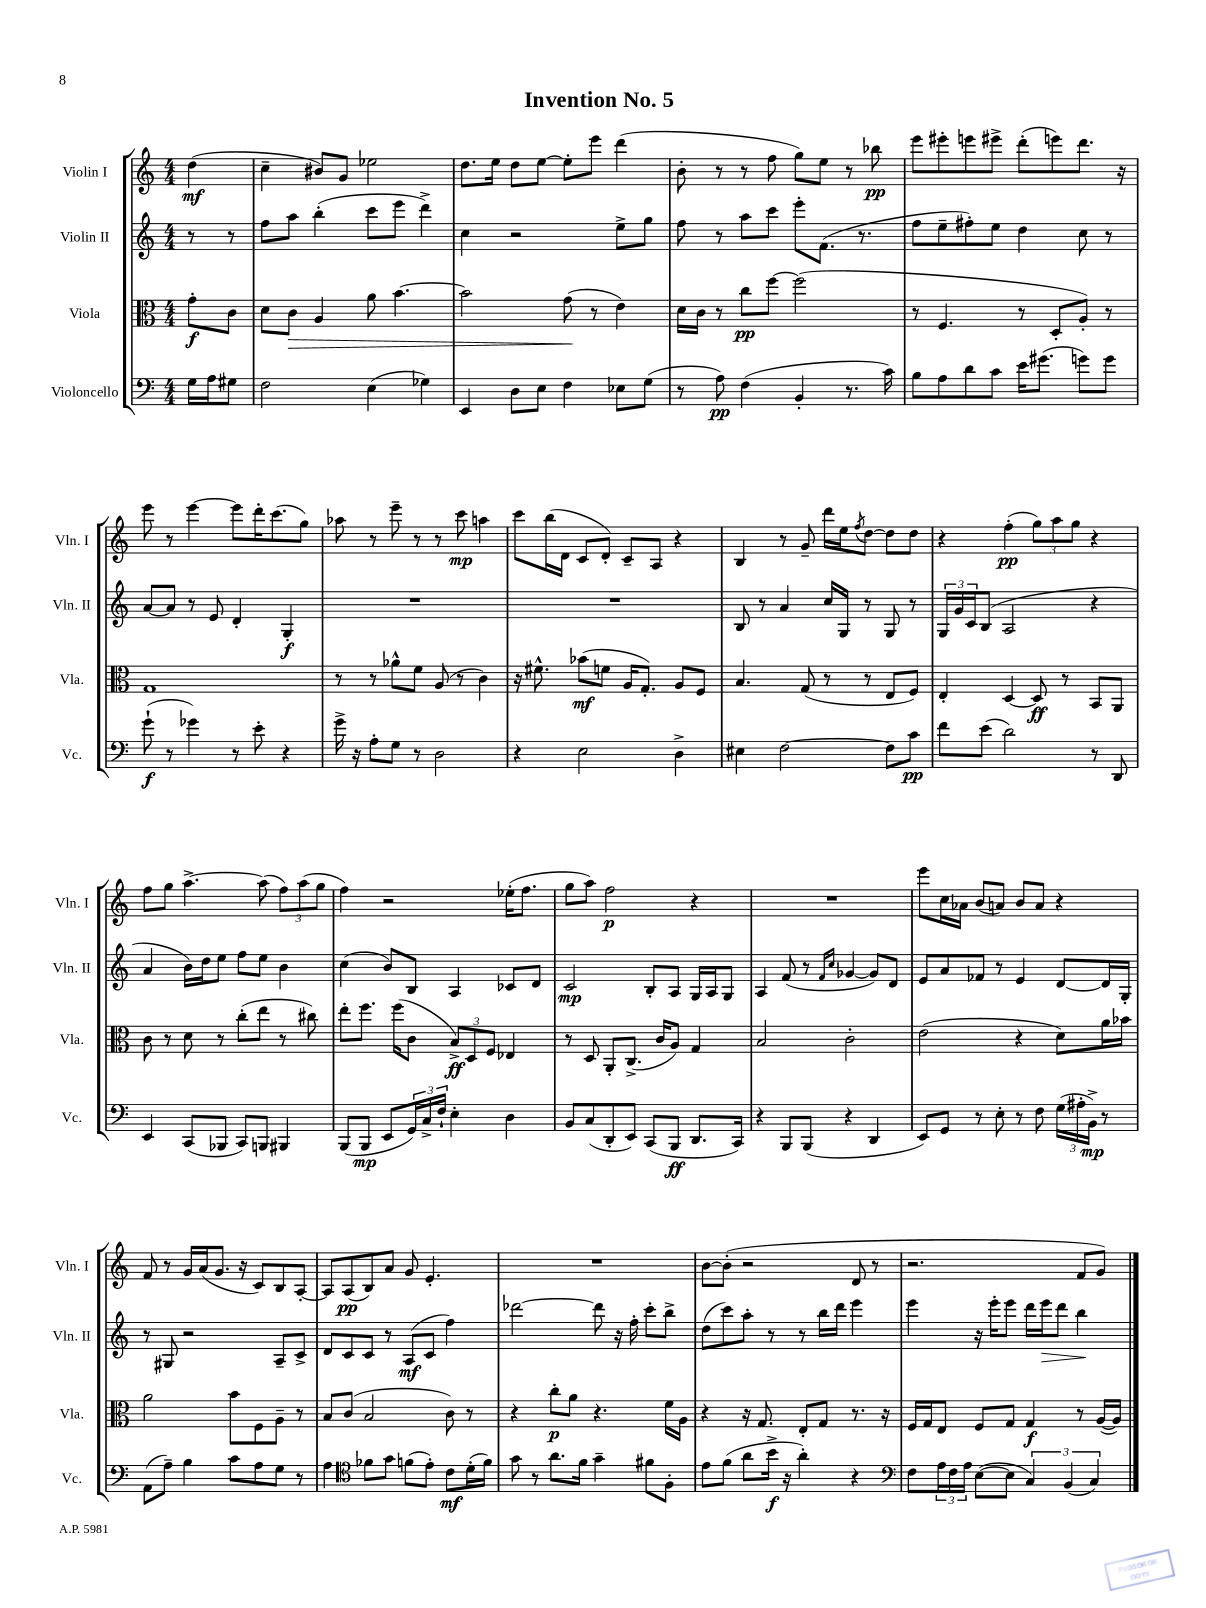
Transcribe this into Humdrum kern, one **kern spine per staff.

**kern	**kern	**kern	**kern
*staff4	*staff3	*staff2	*staff1
*clefF4	*clefC3	*clefG2	*clefG2
*k[]	*k[]	*k[]	*k[]
*M4/4	*M4/4	*M4/4	*M4/4
16G	8g'	8r	(4dd
16A	.	.	.
8G#	8c	8r	.
=	=	=	=
2F	8d	8ff	4cc~
.	8c	8aa	.
.	4A	(4bb'	8b#)
.	.	.	8g
(4E	8a	8ccc	2ee-
.	[4.b	8eee	.
4G-)	.	4ddd^)	.
=	=	=	=
4EE	2b]	4cc	8.dd
.	.	.	16ee
8D	.	2r	8dd
8E	.	.	[8ee
4F	(8g	.	8ee']
.	8r	.	8eee
8E-	4e)	8ee^	(4ddd
(8G	.	8gg	.
=	=	=	=
8r	16d	8ff	8b'
.	16c	.	.
8A)	8r	8r	8r
(4F	8cc	8aa	8r
.	[8ff	8ccc	8ff
4BB'	(2ff]	8eee'	8gg)
.	.	(8.f	8ee
8.r	.	.	8r
.	.	8.r	.
.	.	.	8bb-
16c)	.	.	.
=	=	=	=
8B	8r	8ff	8eee
8A	4.F	8ee~	8eee#'
8d	.	8ff#')	8eee
8c	.	8ee	8eee#^
16e	8r	4dd	(8ddd'
(8.g#	.	.	.
.	8D'	.	8eee)
8g)	8A')	8cc	8.ddd
8g	8r	8r	.
.	.	.	16r
=	=	=	=
(8g`	1G	[8a	8eee
8r	.	8a]	8r
4g-)	.	8r	[4eee
.	.	8e	.
8r	.	4d'	8eee]
8e'	.	.	16ddd'
.	.	.	(8.ccc
4r	.	4G'	.
.	.	.	8gg)
=	=	=	=
16g^	8r	1r	8aa-
16r	.	.	.
8A'	8r	.	8r
8G	8a-^^	.	8eee~
8r	8f	.	8r
2D	(8A	.	8r
.	8r	.	8ccc
.	4c)	.	4aa
=	=	=	=
4r	16r	1r	8ccc
.	8.f#^^	.	.
.	.	.	(16bb
.	.	.	16d
2E	(8b-	.	8c
.	8f	.	8d')
.	16A	.	8c~
.	8.G')	.	.
.	.	.	8A
4D^	8A	.	4r
.	8F	.	.
=	=	=	=
4E#	4.B	8B	4B
.	.	8r	.
[2F	.	4a	8r
.	(8G	.	8g~
.	8r	16cc	16ddd
.	.	16G	16ee
.	.	.	8qff
.	8r	8r	[8dd
8F]	8E	8G	8dd]
8c	8F)	8r	8dd
=	=	=	=
8f	4E'	24G	4r
.	.	24g	.
.	.	24c	.
(8e	.	(8B	.
2d)	[4D	2A	(4ff'
.	8D]	.	12gg)
.	.	.	12aa
.	8r	.	.
.	.	.	12gg
8r	8BB	4r	4r
8DD	8AA	.	.
=	=	=	=
4EE	8c	4a	8ff
.	8r	.	8gg
(8CC	8d	16b)	[4.aa^
.	.	16dd	.
8BBB-	8r	8ee	.
8CC)	(8cc'	8ff	.
8BBB	8ee	8ee	(8aa]
4BBB#	8r	4b	12ff)
.	.	.	(12aa
.	8cc#)	.	.
.	.	.	12gg
=	=	=	=
(8BBB	8ee'	(4cc	4ff)
8BBB	8.ff	.	.
8EE	.	8b)	2r
.	(16ff	.	.
24GG)	8c	8B	.
24C^	.	.	.
24F`	.	.	.
4E'	12B^)	4A	.
.	12D	.	.
.	12F	.	.
4D	4E-	8c-	(16ee-'
.	.	.	8.ff
.	.	8d	.
=	=	=	=
8BB	8r	2c	8gg
(8C	8D	.	8aa)
8DD'	8AA'	.	2ff
8EE)	(8.C^	.	.
(8CC	.	8B'	.
.	16c	.	.
8BBB	8A)	8A	.
8.DD	4G	16G	4r
.	.	16A	.
.	.	8G	.
16CC)	.	.	.
=	=	=	=
4r	2B	4A	1r
8BBB	.	(8f	.
(8BBB	.	8r	.
.	.	16qqf	.
.	.	16qqcc	.
4r	2c'	[4g-	.
4DD	.	8g-])	.
.	.	8d	.
=	=	=	=
8EE)	(2e	8e	8eee
8GG	.	8a	16cc
.	.	.	16a-
8r	.	8f-	(8b
8E'	.	8r	8a)
8r	4r	4e	8b
8F	.	.	8a
(24G	8d)	[8d	4r
24A#'	.	.	.
24BB^)	.	.	.
8r	16a	16d]	.
.	16b-	16G'	.
=	=	=	=
(8AA	2a	8r	8f
8A~)	.	8G#	8r
4B	.	2r	16g
.	.	.	(16a
.	.	.	8.g
8c	8b	.	.
.	.	.	16r
8A	8F	.	8c)
8G	8A~	8A~	8B
8r	8r	8c^	[8A'
=	=	=	=
4A	8B	8d	8A]
.	(8c	8c	(8A
*clefC4	*	*	*
8f-	2B	8c	8B)
8g	.	8r	8a
(8f	.	(8A	8g
8e')	.	8c	4.e'
8c	8c)	4ff)	.
(16d'	8r	.	.
16f)	.	.	.
=	=	=	=
8g	4r	[2ddd-	1r
8r	.	.	.
8.a	8cc'	.	.
.	8a	.	.
16f	.	.	.
4g~	4.r	8ddd-]	.
.	.	16r	.
.	.	16ff'	.
8f#	.	8ccc'	.
8F'	16f	8bb^	.
.	16A	.	.
=	=	=	=
8e	4r	(8dd	[8b
(8f	.	8ccc)	(8b']
8a	16r	8aa'	2r
.	8.G	.	.
16b^	.	8r	.
16r	.	.	.
4a')	8E'	8r	.
.	8G	16bb	.
.	.	16ddd	.
4r	8.r	4eee	8d
.	.	.	8r
.	16r	.	.
=	=	=	=
*clefF4	*	*	*
8F	16F	4eee	2.r
.	16G	.	.
24A	8E	.	.
24F	.	.	.
24A	.	.	.
([8E	8F	16r	.
.	.	16eee'	.
8E]	8G	8eee	.
6C)	4G	16ddd	.
.	.	16eee	.
.	.	8ddd	.
(6BB	.	.	.
.	8r	4bb	8f
6C)	.	.	.
.	([16A	.	8g)
.	16A])	.	.
==	==	==	==
*-	*-	*-	*-
